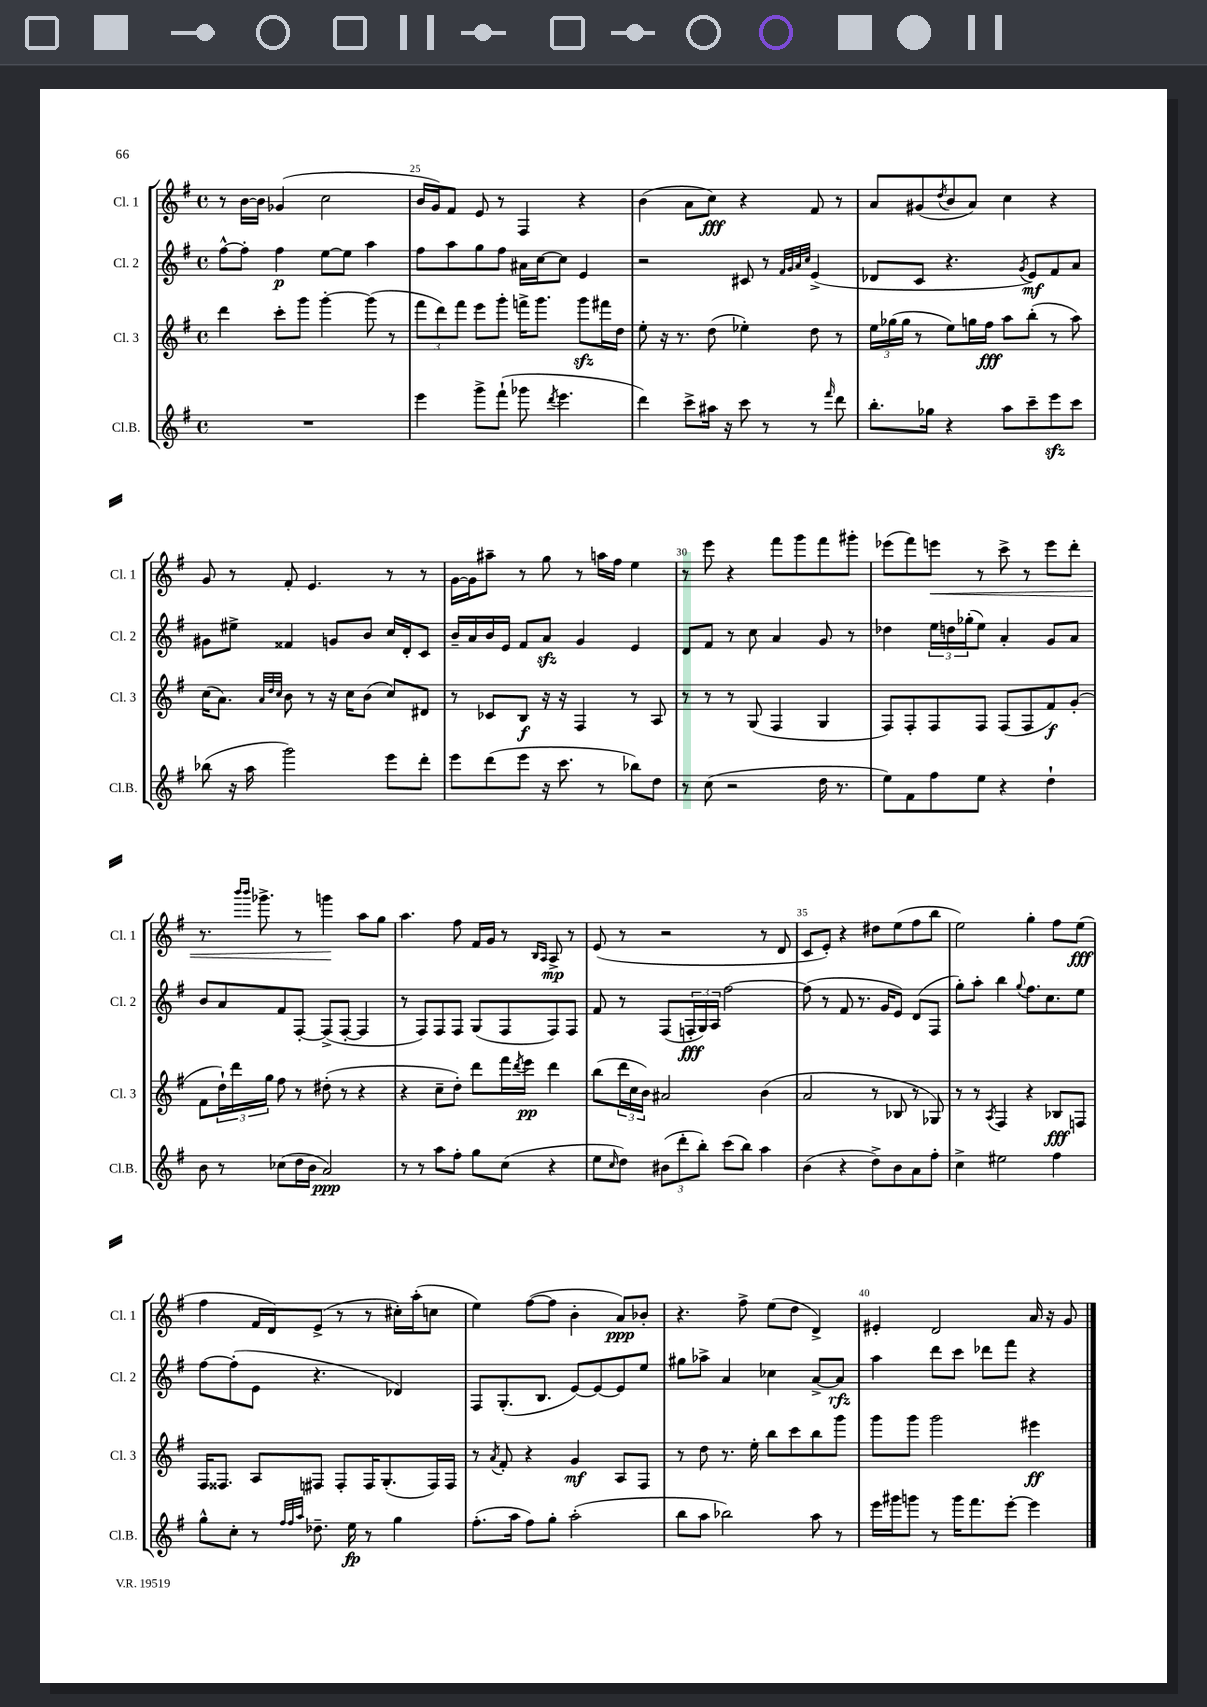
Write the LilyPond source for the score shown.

<<
\new StaffGroup <<
\new Staff = "s0" \with { instrumentName = "Cl. 1" shortInstrumentName = "Cl. 1" } {
    \clef treble \key g \major \defaultTimeSignature \time 4/4
    r8 b'16~ b'16 ges'4( c''2 |
    b'16 g'16) fis'8 e'8 r8 fis4 r4 |
    b'4( a'8 c''8\fff) r4 fis'8 r8 |
    a'8 gis'8( \acciaccatura { d''8 } b'8 a'8) c''4 r4 |
    g'8 r8 fis'8-. e'4. r8 r8 |
    g'16~ g'16 ais''8-- r8 g''8 r8 a''16 fis''16 e''4 |
    r8 e'''8 r4 fis'''8 g'''8 fis'''8 gis'''8-. |
    ees'''8( fis'''8) e'''8\< r8 c'''8-> r8 e'''8 d'''8-. |
    r8. \grace { b'''16 b'''16 } ges'''8.-> r8 g'''4\! a''8 g''8 |
    a''4. fis''8 fis'16 g'16 r8 \grace { b16 a16 } a8->\mp r8 |
    e'8( r8 r2 r8 d'8 |
    c'8 e'8-.) r4 dis''8 e''8( fis''8 b''8 |
    e''2) g''4-. fis''8 e''8\fff( |
    fis''4 fis'16 d'16) e'8->( r8 r8 cis''16-.) a''16-.( c''8 |
    e''4) fis''8~( fis''8 b'4-. a'8\ppp) bes'8-. |
    r4. fis''8-> e''8( d''8 d'4->) |
    eis'4-. d'2 a'16 r16 g'8 \bar "|." |
}
\new Staff = "s1" \with { instrumentName = "Cl. 2" shortInstrumentName = "Cl. 2" } {
    \clef treble \key g \major \defaultTimeSignature \time 4/4
    fis''8~-^ fis''8-. fis''4\p e''8~ e''8 a''4 |
    fis''8 a''8 g''8 fis''8 ais'16 c''16~ c''8 e'4 |
    r2 cis'8 r8 \grace { fis'32 g'32 a'32 c''32 } e'4->( |
    des'8 c'8 r4. \acciaccatura { g'8 } e'8\mf) fis'8 a'8 |
    gis'8 eis''8-> fisis'4 g'8 b'8 c''16 d'16-. c'8 |
    b'16-- a'16 b'16 e'16 fis'8 a'8\sfz g'4 e'4 |
    d'8 fis'8 r8 c''8 a'4 g'8 r8 |
    des''4 \tuplet 3/2 { e''16 d''16 ges''16-.( } e''8) a'4-. g'8 a'8 |
    b'8 a'8 fis'8 fis8~-. fis8->( fis8~-. fis4 |
    r8 fis8) fis8 fis8 g8( fis8 fis8) fis8 |
    fis'8 r8 fis8( \tuplet 3/2 { f16-.\fff g16) a16 } fis''2~ |
    fis''8( r8 fis'8 r8. g'16 e'8) d'8( fis8 |
    g''8-.) a''8-. b''4 \appoggiatura { g''8 } fis''8. c''8. e''8 |
    fis''8~ fis''8-.( e'8 r4. des'4) |
    fis8 g8.-.( b8. e'8~) e'8~ e'8 e''8 |
    gis''8 aes''8-> a'4 ces''4 a'8~-> a'8\rfz |
    a''4 d'''8 c'''8 des'''8 fis'''8 r4 \bar "|." |
}
\new Staff = "s2" \with { instrumentName = "Cl. 3" shortInstrumentName = "Cl. 3" } {
    \clef treble \key g \major \defaultTimeSignature \time 4/4
    d'''4 c'''8-. g'''8 g'''4~-. g'''8( r8 |
    \tuplet 3/2 { fis'''8 d'''8) fis'''8 } e'''8 g'''8-. f'''16-> g'''8. g'''8\sfz fis'''16 d''16 |
    e''8-. r16 r8. d''8( ees''4-.) d''8 r8 |
    \tuplet 3/2 { e''16 ges''16( ges''16 } r8 e''8) g''16 fis''16\fff a''8 b''8-.( r8 a''8) |
    c''16( a'8.) \grace { a'32 d''32 c''32 } b'8 r8 r16 c''16 b'8( c''8) dis'8 |
    r8 ces'8 b8\f r16 r16 fis4 r8 a8 |
    r8 r8 r8 g8( fis4 g4 |
    fis8) fis8-. fis8 fis8 fis8( fis8 fis'8\f) g'8-.( |
    fis'8 \tuplet 3/2 { d''16-!) d'''16 g''16 } fis''8 r8 dis''8-.( r8 r4 |
    r4 c''8-- d''8-.) d'''8 fis'''16 \acciaccatura { d'''8 } e'''16\pp d'''4 |
    b''8( \tuplet 3/2 { d'''16 c''16 b'16) } ais'2 b'4( |
    a'2 r8 bes8 r8 ges8) |
    r8 r8 \acciaccatura { a8 } fis4 r4 bes8\fff f8 |
    fis16 fisis8. a8 fis8 fis8-. fis16 g8.-.( fis16) fis16 |
    r8 \acciaccatura { a'8 } fis'8-. r4 g'4\mf a8 fis8 |
    r8 d''8 r8. e''16-. b''8 c'''8 b''8 g'''8 |
    g'''8 g'''8 g'''2 eis'''4\ff \bar "|." |
}
\new Staff = "s3" \with { instrumentName = "Cl.B." shortInstrumentName = "Cl.B." } {
    \clef treble \key g \major \defaultTimeSignature \time 4/4
    R1 |
    e'''4 g'''8-> fis'''8-!( ges'''8 \acciaccatura { d'''8 } e'''4. |
    d'''4) c'''8-> ais''16 r16 c'''8 r8 r8 \grace { fis'''16 } d'''8 |
    b''8.-. ges''16 r4 a''8 c'''8-- e'''8\sfz c'''8 |
    bes''8( r16 a''16 g'''2) e'''8 d'''8-. |
    e'''8 d'''8( e'''8 r16 c'''8. r8 bes''8) d''8 |
    r8 c''8( r2 d''16 r8. |
    e''8) fis'8 fis''8 e''8 r4 d''4-! |
    b'8 r8 ces''8( d''16 b'16 a'2\ppp) |
    r8 r8 a''8 fis''8-. g''8 c''8( r4 |
    e''8 \grace { c''16 } d''8) \tuplet 3/2 { bis'8( d'''8-. b''8-.) } c'''8( b''8) a''4 |
    b'4( r4 d''8->) b'8 a'8 fis''8-. |
    c''4-> eis''2 fis''4 |
    g''8-^ c''8-. r8 \grace { fis''32 fis''32 a''32 } des''8.-- e''16\fp r8 g''4 |
    fis''8.-.( a''16 fis''8) g''8-. a''2-.( |
    b''8 a''8 bes''2) a''8 r8 |
    e'''16 gis'''16 g'''8 r8 g'''16 fis'''8. e'''8~-. e'''4 \bar "|." |
}
>>
>>
\layout { \context { \Score currentBarNumber = #24 \override BarNumber.break-visibility = ##(#f #t #t) barNumberVisibility = #(every-nth-bar-number-visible 5) } }
